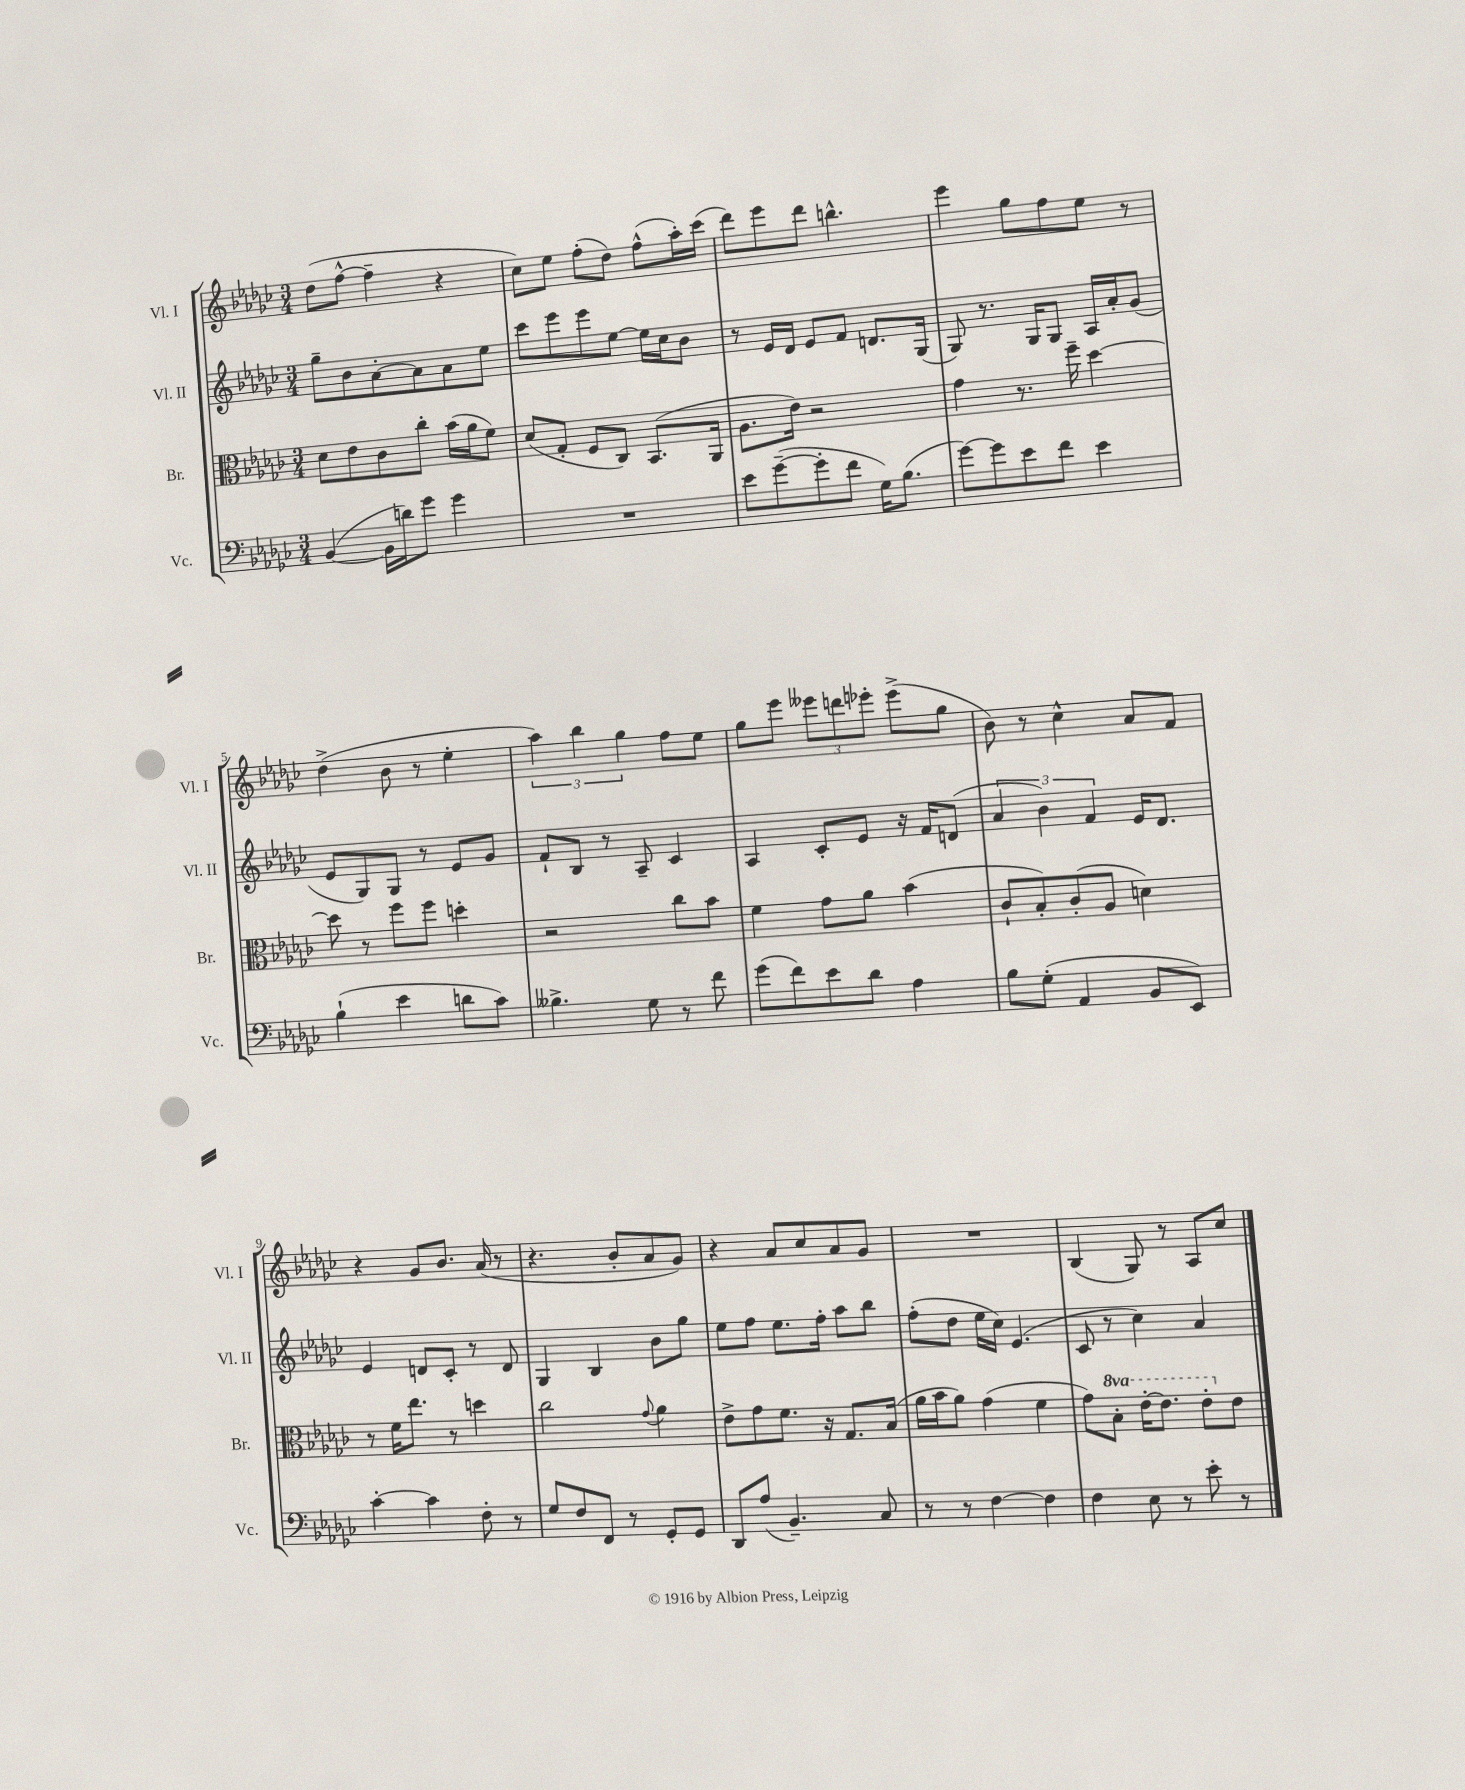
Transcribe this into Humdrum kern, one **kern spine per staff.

**kern	**kern	**kern	**kern
*part4	*part3	*part2	*part1
*staff4	*staff3	*staff2	*staff1
*I"Vc.	*I"Br.	*I"Vl. II	*I"Vl. I
*I'Vc.	*I'Br.	*I'Vl. II	*I'Vl. I
*clefF4	*clefC3	*clefG2	*clefG2
*k[b-e-a-d-g-c-]	*k[b-e-a-d-g-c-]	*k[b-e-a-d-g-c-]	*k[b-e-a-d-g-c-]
*M3/4	*M3/4	*M3/4	*M3/4
=1	=1	=1	=1
([4BB-/	8d-\L	8gg-~\L	(8dd-\L
.	8e-\	8b-\	[8ff^^\J
16BB-\LL]	8c-\	[8a-'\	4ff~\]
16dn\J)	.	.	.
8g-\J	8cc-'\J	8a-\]	.
4g-\	(16b-\LL	8a-\	4r
.	16a-\J	.	.
.	8f\J)	8ee-\J	.
=2	=2	=2	=2
2.r	(8d-/L	8ccc-\L	8cc-\L)
.	8G-'/J	8eee-\	8ee-\J
.	8F/L	8eee-\	(8ff'\L
.	8C-/J)	[8ee-\J	8dd-\J)
.	(8.BB-/L	16ee-\LL]	(8ff^^\L
.	.	16cc-\J	.
.	.	8b-\J	16aa-'\L)
.	16AA-/Jk	.	(16ccc-\JJ
=3	=3	=3	=3
8e-\L	8.A-\L	8r	8ddd-\L)
([8g-~\	.	16e-/LL	8eee-\
.	16e-\Jk)	16d-/JJ	.
8g-'\]	2r	8e-/L	8ddd-\J
8f\J	.	8f/J	4.bbn^^\
16G-\KL)	.	8.dn/L	.
(8.B-\J	.	.	.
.	.	(16G-/Jk	.
=4	=4	=4	=4
[8g-\L)	4g-\	8G-/)	4eee-\
8g-\]	.	8.r	.
8e-\	8.r	.	8gg-\L
.	.	16G-/KL	.
8f\J	.	8G-/J	8ff\
.	16ff~\	.	.
4e-\	[4dd-\	16A-/LL	8ee-\J
.	.	16a-'/J	.
.	.	(8g-/J	8r
!!LO:LB:g=z
=5	=5	=5	=5
(4B-`\	8dd-\]	8e-/L	(4dd-^\
.	8r	8G-/)	.
4e-\	8ff\L	8G-/J	8b-\
.	8ff\J	8r	8r
8dn\L	4ddn'\	8e-/L	4ee-'\
8c-\J)	.	8g-/J	.
=6	=6	=6	=6
4.B--X^\	2r	8f`/L	6aa-\)
.	.	8B-/J	.
.	.	.	6bb-\
.	.	8r	.
.	.	.	6gg-\
8G-\	.	8A-~/	.
8r	8cc-\L	4c-/	8ff\L
8f\	8b-\J	.	8ee-\J
=7	=7	=7	=7
(8g-\L	4f\	4A-/	8gg-\L
8f\)	.	.	8eee-\J
8e-\	8g-\L	8c-'/L	12eee--X\L
.	.	.	12dddn\
8d-\J	8a-\J	8e-/J	.
.	.	.	12eee-X'\J
4A-\	(4b-\	16r	(8eee-^\L
.	.	16f/KL	.
.	.	(8dn/J	8gg-\J
=8	=8	=8	=8
8B-\L	8c-`/L	6a-/	8b-\)
(8G-'\J	8B-'/)	.	8r
.	.	6b-\)	.
4AA-/	(8c-'/	.	4cc-^^\
.	.	6f/	.
.	8A-/J	.	.
8BB-/L	4dn\)	16e-/KL	8a-/L
.	.	8.d-/J	.
8EE-/J)	.	.	8f/J
!!LO:LB:g=z
=9	=9	=9	=9
[4c-'\	8r	4e-/	4r
.	16f\KL	.	.
.	8.ee-\J	.	.
4c-\]	.	8dn/L	8g-/L
.	8r	8c-'/J	8.b-/J
8F'\	4ddn\	8r	.
.	.	.	(16a-/
8r	.	8d/	8r
=10	=10	=10	=10
8G-/L	2cc-\	4G-/	4.r
8F/	.	.	.
8FF/J	.	4B-/	.
8r	.	.	8b-'/L
.	8qqg-/	.	.
8GG-'/L	4a-\	8b-\L	8a-/
8GG-/J	.	8gg-\J	8g-/J)
=11	=11	=11	=11
8DD-/L	8e-^\L	8ee-\L	4r
(8A-/J	8g-\	8ff\J	.
4.BB-~/)	8.f\J	8.ee-\L	8a-/L
.	.	.	8cc-/
.	16r	16ff'\Jk	.
.	8.G-/L	8aa-\L	8a-/
8C-/	.	8bb-\J	8g-/J
.	(16B-/Jk	.	.
=12	=12	=12	=12
8r	16a-\LL	(8ff'\L	2.r
.	16b-\J	.	.
8r	8a-\J)	8dd-\J	.
[4F\	(4g-\	16ee-\LL	.
.	.	16cc-\JJ)	.
.	.	(4.e-/	.
4F\]	4f\	.	.
=13	=13	=13	=13
4F\	8g-\L)	8c-/	(4B-/
*	*8va	*	*
.	8b-'\J	8r	.
8E-\	[16ee-'\KL	4cc-\)	8G-/)
.	8.ee-\J]	.	.
8r	.	.	8r
8e-'\	8ee-'\L	4a-/	8A-/L
*	*X8va	*	*
8r	8e-\J	.	8cc-/J
==	==	==	==
*-	*-	*-	*-
